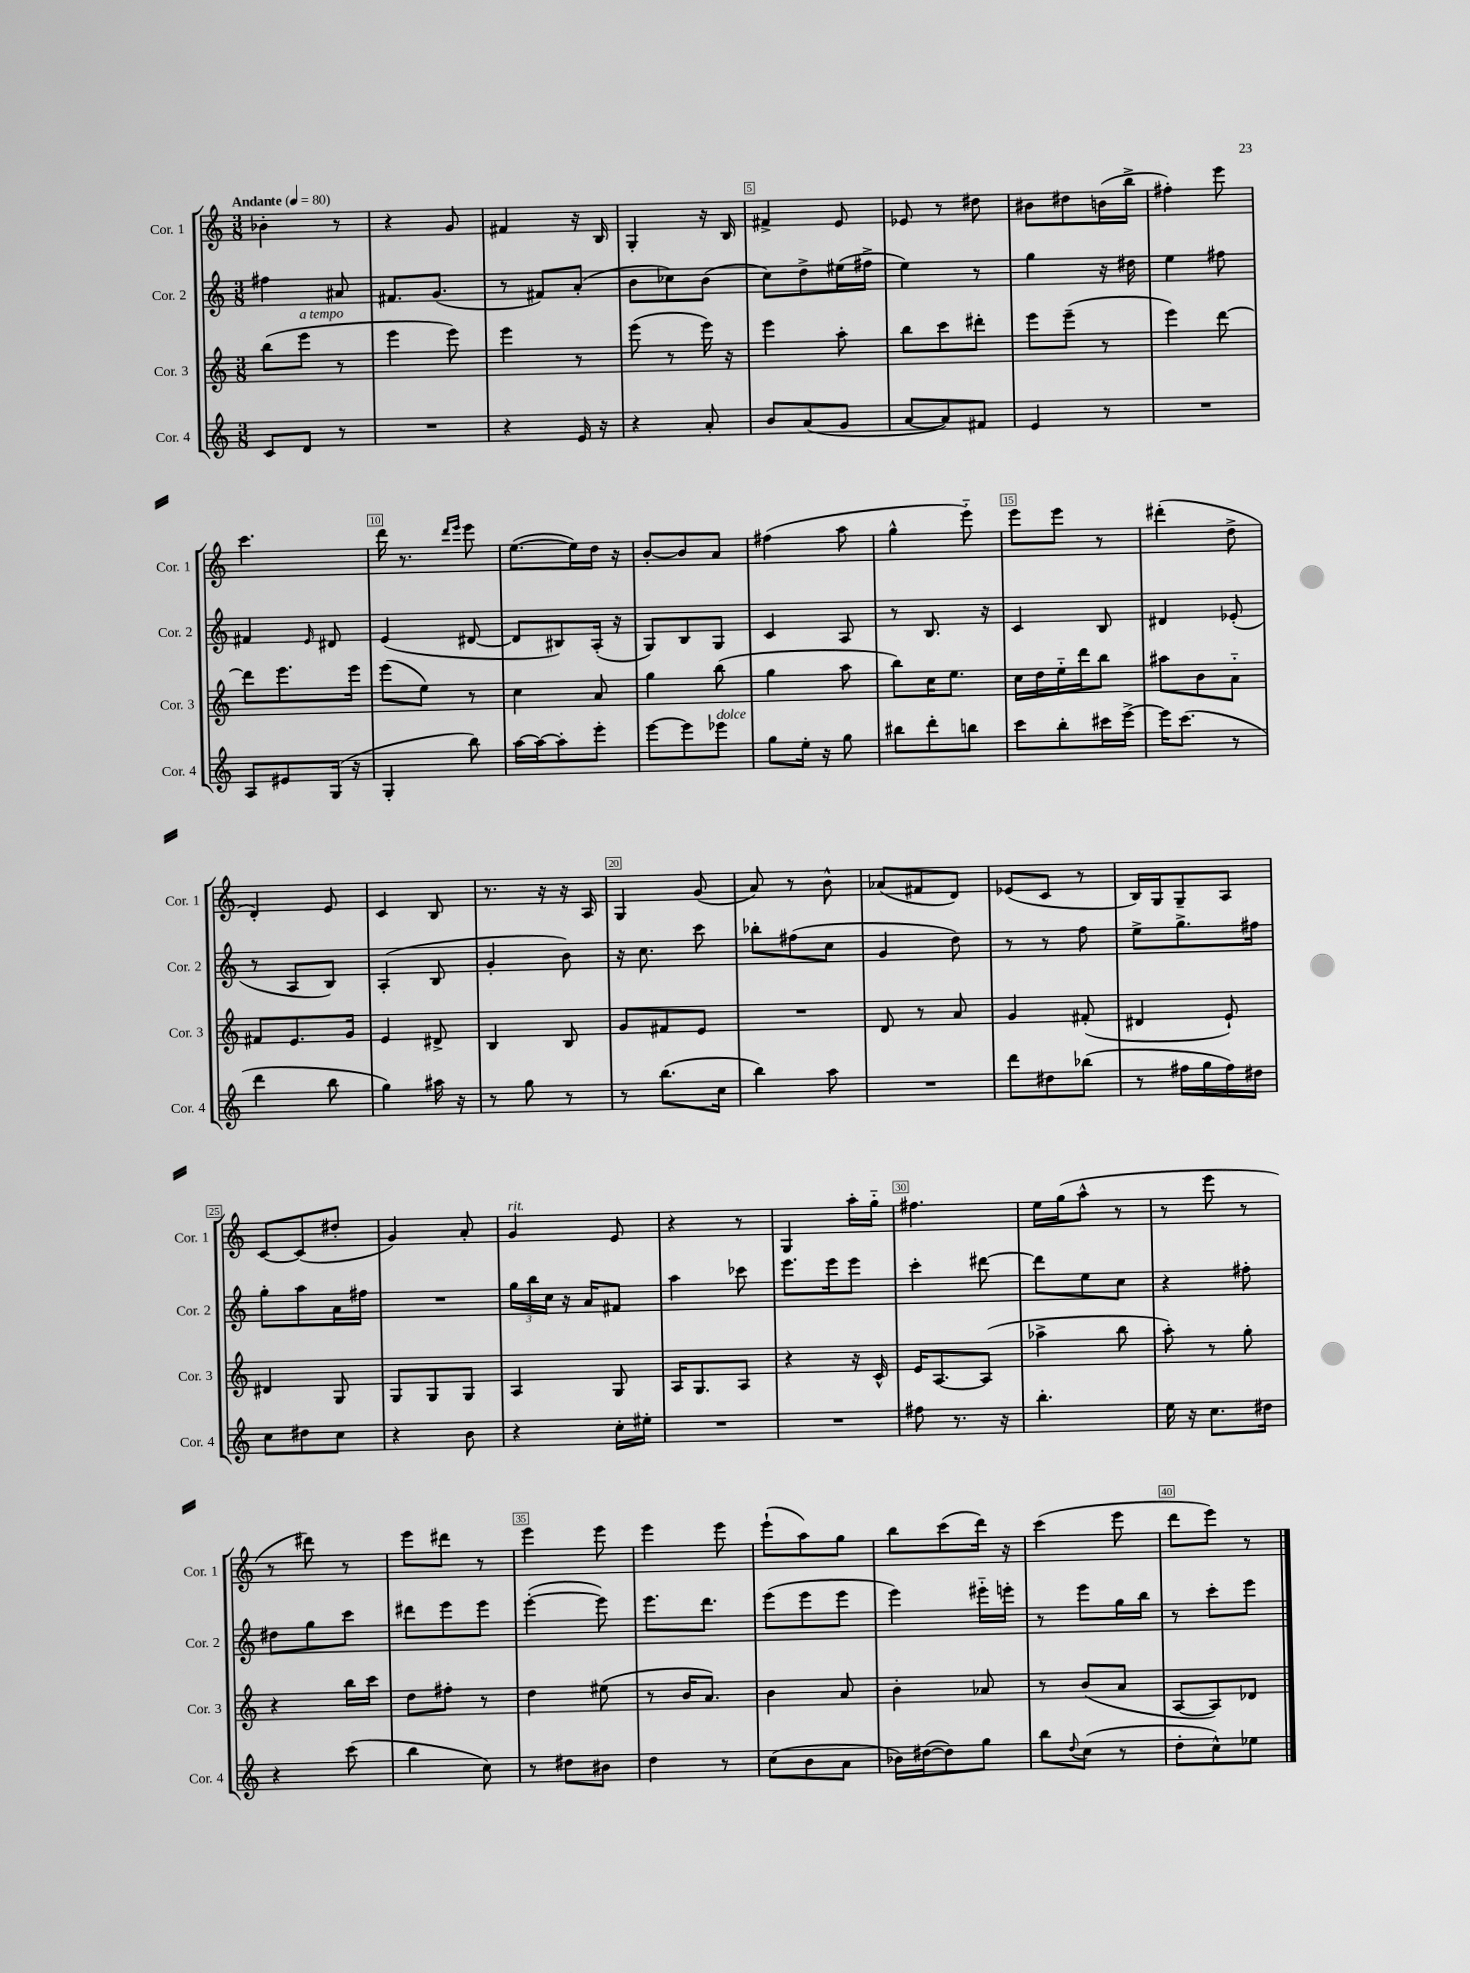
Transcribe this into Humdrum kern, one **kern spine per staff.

**kern	**kern	**kern	**kern
*part4	*part3	*part2	*part1
*staff4	*staff3	*staff2	*staff1
*I"Cor. 4	*I"Cor. 3	*I"Cor. 2	*I"Cor. 1
*I'Cor. 4	*I'Cor. 3	*I'Cor. 2	*I'Cor. 1
*clefG2	*clefG2	*clefG2	*clefG2
*k[]	*k[]	*k[]	*k[]
*M3/8	*M3/8	*M3/8	*M3/8
*MM80	*MM80	*MM80	*MM80
=1	=1	=1	=1
!	!	!	!LO:TX:a:B:t=Andante
8c/L	(8bb\L	4ff#X\	4b-X'\
!	!LO:TX:a:i:t=a tempo	!	!
8d/J	8eee\J	.	.
8r	8r	8a#X/	8r
=2	=2	=2	=2
4.r	4eee\	8.f#X/L	4r
.	.	(8.g/J	.
.	8eee\)	.	8g/
=3	=3	=3	=3
4r	4eee\	8r	4f#X/
.	.	8f#X/L)	.
16e/	8r	(8a'/J	16r
16r	.	.	16B/
=4	=4	=4	=4
4r	(8eee\	8b\L	4G'/
.	8r	8cc-X\)	.
8a'/	16eee\)	(8b\J	16r
.	16r	.	16B/
=5	=5	=5	=5
8b/L	4eee\	8cc\L)	4f#X^/
(8a/	.	8dd^\	.
8g/J	8aa'\	(16ee#X\L	8e/
.	.	16ff#X^\JJ	.
=6	=6	=6	=6
[8a/L	8bb\L	4ee\)	8e-X/
8a/])	8ccc\	.	8r
8f#X/J	8ddd#X'\J	8r	8dd#X\
=7	=7	=7	=7
4e/	8eee\L	4gg\	8b#X\L
.	(8eee~\J	.	8dd#X\
8r	8r	16r	(16bn\L
.	.	16dd#X\	16bb^\JJ
=8	=8	=8	=8
4.r	4eee\)	4ee\	4ff#X'\)
.	[8ddd\	8ff#X\	8eee\
!!LO:LB:g=z
=9	=9	=9	=9
8A/L	8ddd\L]	4f#X/	4.ccc\
8e#X/	8.eee\	.	.
.	.	16qqe/	.
(16G/Jk	.	8d#X/	.
16r	16eee\Jk	.	.
=10	=10	=10	=10
4G'/	(8eee\L	(4e/	16ddd\
.	.	.	8.r
.	8ee\J)	.	.
.	.	.	16qqddd/LL
.	.	.	16qqeee/JJ
8bb\)	8r	[8d#X/	8eee\
=11	=11	=11	=11
[16aa\LL	4cc\	8d#/L]	([8.ee\L
16aa\J_	.	.	.
8aa'\]	.	8B#X/)	.
.	.	.	16ee\L])
8eee'\J	8a/	(16A'/Jk	16dd\JJ
.	.	16r	16r
=12	=12	=12	=12
[8eee\L	4gg\	8G/L)	[8b'/L
8eee\]	.	8B/	8b/]
!LO:TX:a:i:t=dolce	!	!	!
8eee-X\J	(8bb\	8G/J	8a/J
=13	=13	=13	=13
8gg\L	4gg\	4c/	(4ff#X\
16ee'\Jk	.	.	.
16r	.	.	.
8gg\	8aa\	8A/	8aa\
=14	=14	=14	=14
8bb#X\L	8bb\L)	8r	4gg^^\
8ddd'\	16cc\K	8.B/	.
.	8.ee\J	.	.
8bbn\J	.	.	8eee\)
.	.	16r	.
=15	=15	=15	=15
8ccc\L	16cc\LL	4c/	8eee\L
.	16dd\	.	.
8bb'\	16ee\	.	8eee\J
.	16ddd\J	.	.
16ccc#X\L	8bb\J	8B/	8r
[16eee^\JJ	.	.	.
=16	=16	=16	=16
16eee\KL]	8aa#X\L	4d#X/	(4ddd#X'\
(8.ccc\J	.	.	.
.	8b\	.	.
8r	8a\J	(8e-X'/	8dd^\
!!LO:LB:g=z
=17	=17	=17	=17
4ddd\	8f#X/L	8r	4d'/)
.	8.e/	8A/L	.
8bb\	.	8B/J)	8e/
.	16g/Jk	.	.
=18	=18	=18	=18
4gg\)	4e/	(4A'/	4c/
16aa#X\	8d#X^/	8B/	8B/
16r	.	.	.
=19	=19	=19	=19
8r	4B/	4g'/	8.r
8gg\	.	.	.
.	.	.	16r
8r	8B/	8b\)	16r
.	.	.	16A/
=20	=20	=20	=20
8r	8g/L	16r	4G/
.	.	8.cc\	.
(8.bb\L	8f#X/	.	.
.	8e/J	8ccc\	(8g/
16cc\Jk	.	.	.
=21	=21	=21	=21
4bb\)	4.r	8bb-X'\L	8a/)
.	.	(8ff#X\	8r
8aa\	.	8cc\J	8b^^\
=22	=22	=22	=22
4.r	8d/	4g/	(8a-X/L
.	8r	.	8f#X/
.	8a/	8dd\)	8d/J)
=23	=23	=23	=23
8ddd\L	4g/	8r	(8e-X/L
8dd#X\	.	8r	8c/J
(8bb-X\J	(8f#X'/	8ff\	8r
=24	=24	=24	=24
8r	4d#X/	8ee^\L	16B/LL)
.	.	.	16G/J
16ff#X\LL	.	8.gg^\	8G~/
16gg\	.	.	.
16ff#\)	8e`/)	.	8A/J
16dd#X\JJ	.	16ff#X\Jk	.
!!LO:LB:g=z
=25	=25	=25	=25
8cc\L	4d#X/	8gg'\L	[8c/L
8dd#X\	.	8aa\	(8c/]
8cc\J	8G/	16a\L	8dd#X'/J
.	.	16ff#X\JJ	.
=26	=26	=26	=26
4r	8G/L	4.r	4g/)
.	8G/	.	.
8b\	8G/J	.	8a'/
=27	=27	=27	=27
!	!	!	!LO:TX:a:i:t=rit.
4r	4A/	24gg\LL	4g/
.	.	24bb\	.
.	.	24cc\JJ	.
.	.	16r	.
.	.	16a/KL	.
16cc'\LL	8G/	8f#X/J	8e/
16ee#X'\JJ	.	.	.
=28	=28	=28	=28
4.r	16A/KL	4aa\	4r
.	8.G/	.	.
.	8A/J	8ccc-X\	8r
=29	=29	=29	=29
4.r	4r	8.eee\L	4G/
.	.	16eee\k	.
.	16r	8eee\J	16aa'\LL
.	16c^^/	.	16gg\JJ
=30	=30	=30	=30
8ff#X\	16e/KL	4ccc'\	4.ff#X\
.	[8.A/	.	.
8.r	.	.	.
.	(8A/J]	[8ddd#X\	.
16r	.	.	.
=31	=31	=31	=31
4.bb'\	4aa-X^\	8ddd#\L]	16ee\LL
.	.	.	(16gg\J
.	.	8ee\	8aa^^\J
.	8bb\	8cc\J	8r
=32	=32	=32	=32
16ee\	8aa'\)	4r	8r
16r	.	.	.
8.cc\L	8r	.	8eee\
.	8gg'\	8ff#X'\	8r
16dd#X\Jk	.	.	.
!!LO:LB:g=z
=33	=33	=33	=33
4r	4r	8dd#X\L	8r
.	.	8gg\	8ddd#X\)
(8ccc\	16bb\LL	8ccc\J	8r
.	16ccc\JJ	.	.
=34	=34	=34	=34
4bb\	8dd\L	8ddd#X\L	8eee\L
.	8ff#X'\J	8eee\	8ddd#X\J
8cc\)	8r	8eee\J	8r
=35	=35	=35	=35
8r	4dd\	([4eee'\	4eee\
8dd#X\L	.	.	.
8b#X\J	(8ee#X\	8eee\])	8eee\
=36	=36	=36	=36
4dd\	8r	8.eee\L	4eee\
.	16b/KL	.	.
.	8.a/J)	8.ddd\J	.
8r	.	.	8eee\
=37	=37	=37	=37
(8cc\L	4b\	(8eee\L	(8eee`\L
8b\	.	8eee\	8aa\)
8a\J	8a/	8eee\J	8gg\J
=38	=38	=38	=38
16b-X\LL)	4b'\	4eee\)	8bb\L
([16dd#X\J	.	.	.
8dd#\])	.	.	(8ccc\
8gg\J	8a-X/	16eee#X\LL	16ddd\Jk)
.	.	16eeen'\JJ	16r
=39	=39	=39	=39
8bb\L	8r	8r	(4ccc\
8qqdd/	.	.	.
(8cc\J	(8b/L	8eee\L	.
8r	8a/J	16gg\L	8eee\
.	.	16bb\JJ	.
=40	=40	=40	=40
8dd'\L	[8A/L	8r	8ddd\L
8cc^^\)	8A/])	8ccc'\L	8eee\J)
8ee-X\J	8d-X/J	8eee\J	8r
==	==	==	==
*-	*-	*-	*-
